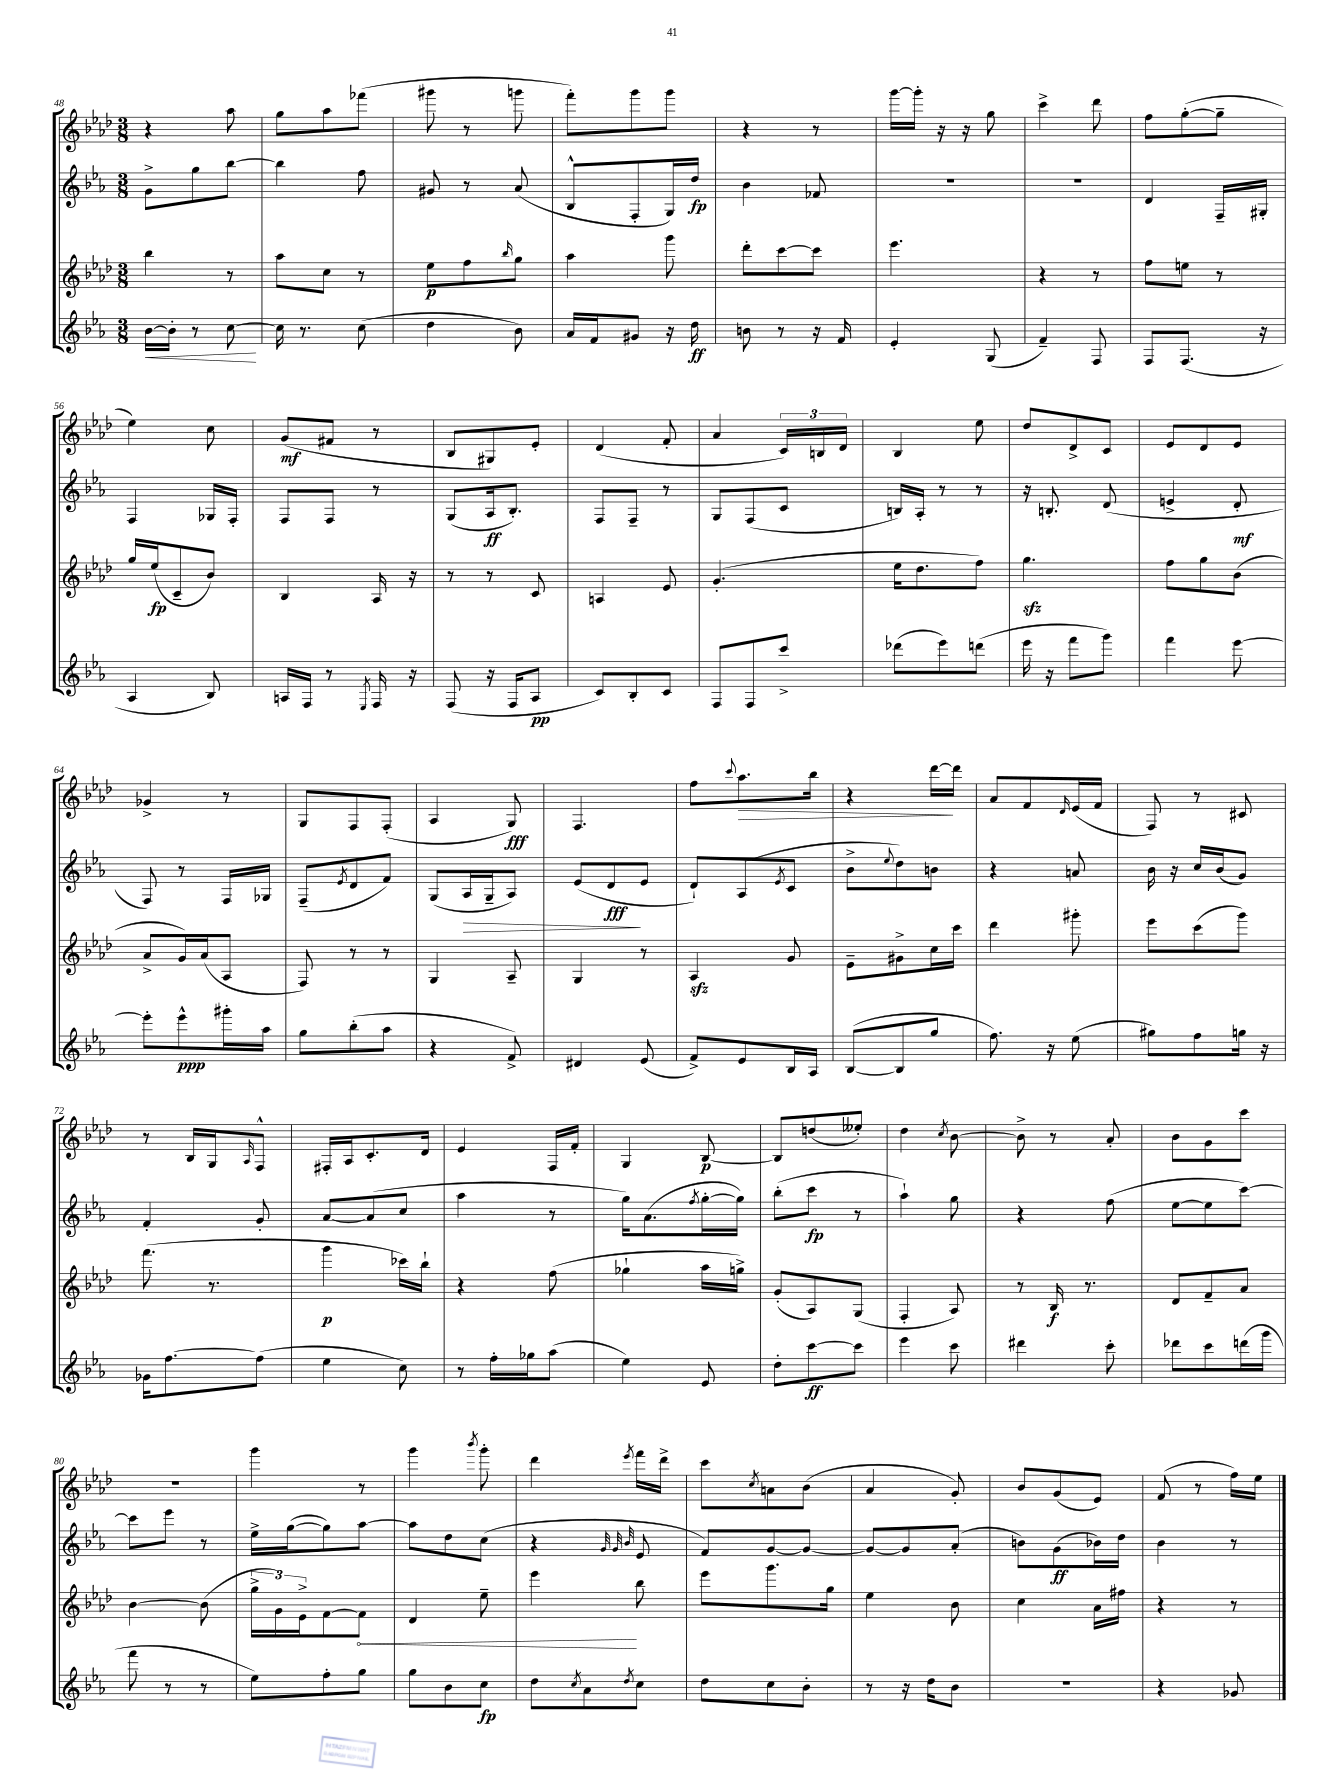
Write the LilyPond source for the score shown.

<<
\new StaffGroup <<
\new Staff = "s0" {
    \clef treble \key aes \major \numericTimeSignature \time 3/8
    r4 aes''8 |
    g''8 aes''8 fes'''8( |
    gis'''8 r8 g'''8 |
    f'''8-.) g'''8 g'''8 |
    r4 r8 |
    g'''16~ g'''16-. r16 r16 g''8 |
    c'''4-> des'''8 |
    f''8 g''8~-.( g''8-- |
    ees''4) c''8 |
    g'8\mf( fis'8 r8 |
    bes8 gis8) ees'8-. |
    des'4( f'8-. |
    aes'4 \tuplet 3/2 { c'16) b16 des'16 } |
    bes4 ees''8 |
    des''8 des'8-> c'8 |
    ees'8 des'8 ees'8 |
    ges'4-> r8 |
    g8 f8 f8-.( |
    aes4 g8\fff) |
    f4. |
    f''8 \appoggiatura { c'''8 } aes''8.\> bes''16 |
    r4 des'''16~\! des'''16 |
    aes'8 f'8 \grace { des'16 } ees'16( f'16 |
    f8) r8 cis'8 |
    r8 bes16 g16 \grace { aes16 } f8-^ |
    fis16-. aes16 c'8.-. des'16 |
    ees'4 f16 f'16-. |
    g4 bes8~\p |
    bes8 d''8( eeses''8-.) |
    des''4 \acciaccatura { c''8 } bes'8~ |
    bes'8-> r8 aes'8-. |
    bes'8 g'8 c'''8 |
    R4. |
    g'''4 r8 |
    g'''4 \acciaccatura { bes'''8 } g'''8-. |
    des'''4 \acciaccatura { ees'''8 } f'''16 des'''16-> |
    c'''8 \acciaccatura { c''8 } a'8 bes'8( |
    aes'4 g'8-.) |
    bes'8 g'8( ees'8) |
    f'8( r8 f''16) ees''16 \bar "|." |
}
\new Staff = "s1" {
    \clef treble \key ees \major \numericTimeSignature \time 3/8
    g'8-> g''8 bes''8~ |
    bes''4 f''8 |
    gis'8 r8 aes'8( |
    bes8-^ f8-. g16) d''16\fp |
    bes'4 fes'8 |
    R4. |
    R4. |
    d'4 f16-- gis16-. |
    f4 ges16 f16-. |
    f8 f8 r8 |
    g8( aes16\ff bes8.-.) |
    f8 f8-- r8 |
    g8 f8( c'8 |
    b16) aes16-. r8 r8 |
    r16 b8.-. d'8( |
    e'4-> d'8-.\mf |
    f8) r8 f16 ges16 |
    f8--( \acciaccatura { ees'8 } d'8 f'8) |
    g8( aes16\> g16-- aes8) |
    ees'8( d'8\fff\! ees'8 |
    d'8-!) aes8( \acciaccatura { ees'8 } c'8 |
    bes'8-> \appoggiatura { ees''8 } d''8) b'8 |
    r4 a'8 |
    bes'16 r16 c''16 bes'16( g'8) |
    f'4-. g'8-. |
    aes'8~ aes'8( c''8 |
    aes''4 r8 |
    g''16) aes'8.( \acciaccatura { f''8 } g''16~-. g''16) |
    bes''8-.( c'''8\fp r8 |
    aes''4-!) g''8 |
    r4 f''8( |
    ees''8~ ees''8 c'''8~) |
    c'''8 ees'''8 r8 |
    ees''16-> g''16~( g''8) aes''8~ |
    aes''8 d''8 c''8( |
    r4 \grace { g'32 g'32 bes'32 } ees'8 |
    f'8) g'8~ g'8~ |
    g'8~ g'8 aes'8-.( |
    b'8) g'8\ff( bes'16) d''16 |
    bes'4 r8 \bar "|." |
}
\new Staff = "s2" {
    \clef treble \key aes \major \numericTimeSignature \time 3/8
    bes''4 r8 |
    aes''8 c''8 r8 |
    ees''8\p f''8 \grace { bes''16 } g''8 |
    aes''4 g'''8 |
    des'''8-. c'''8~ c'''8 |
    ees'''4. |
    r4 r8 |
    f''8 e''8 r8 |
    g''16 ees''16\fp( c'8-- bes'8) |
    bes4 aes16 r16 |
    r8 r8 c'8 |
    a4 ees'8 |
    g'4.-.( |
    ees''16 des''8. f''8) |
    g''4.\sfz |
    f''8 g''8 bes'8( |
    aes'8-> g'16) aes'16( aes8 |
    f8) r8 r8 |
    g4 aes8-- |
    g4 r8 |
    aes4\sfz g'8 |
    ees'8-- gis'8-> c''16 c'''16 |
    des'''4 gis'''8-. |
    ees'''8 c'''8( g'''8) |
    f'''8.( r8. |
    g'''4\p ces'''16) bes''16-! |
    r4 f''8( |
    ges''4-! aes''16 g''16->) |
    g'8-.( aes8) g8( |
    f4-. aes8) |
    r8 bes16\f r8. |
    des'8 f'8-- aes'8 |
    bes'4~ bes'8( |
    \tuplet 3/2 { g''16-> g'16) ees'16-> } f'8~ \once \override Hairpin.circled-tip = ##t f'8\< |
    des'4 ees''8-- |
    ees'''4\! bes''8 |
    ees'''8 g'''8. g''16 |
    ees''4 bes'8 |
    c''4 aes'16 fis''16 |
    r4 r8 \bar "|." |
}
\new Staff = "s3" {
    \clef treble \key ees \major \numericTimeSignature \time 3/8
    bes'16~\< bes'16-. r8 c''8~\! |
    c''16 r8. c''8( |
    d''4 bes'8) |
    aes'16 f'16 gis'8 r16 d''16\ff |
    b'8 r8 r16 f'16 |
    ees'4-. g8( |
    f'4--) f8 |
    f8 f8.( r16 |
    aes4 bes8) |
    a16 f16 r8 \acciaccatura { ees8 } f16 r16 |
    f8( r16 f16 aes8\pp |
    c'8) bes8-. c'8 |
    f8 f8 c'''8-> |
    des'''8( ees'''8) d'''8( |
    ees'''16 r16 f'''8 g'''8) |
    f'''4 ees'''8~ |
    ees'''8-. ees'''8-^\ppp gis'''16-. aes''16 |
    g''8 bes''8-.( aes''8 |
    r4 f'8->) |
    dis'4 ees'8( |
    f'8->) ees'8 bes16 aes16 |
    bes8~( bes8 g''8 |
    f''8.) r16 ees''8( |
    gis''8) f''8 g''16 r16 |
    ges'16 f''8.~ f''8( |
    ees''4 c''8) |
    r8 f''16-. ges''16 aes''8( |
    ees''4) ees'8 |
    d''8-. c'''8~\ff c'''8 |
    ees'''4 c'''8 |
    dis'''4 c'''8-. |
    des'''8 c'''8 d'''16( g'''16 |
    f'''8 r8 r8 |
    ees''8) f''8-. g''8 |
    g''8 bes'8 c''8\fp |
    d''8 \acciaccatura { c''8 } aes'8 \acciaccatura { d''8 } c''8 |
    d''8 c''8 bes'8-. |
    r8 r16 d''16 bes'8 |
    R4. |
    r4 ges'8 \bar "|." |
}
>>
>>
\layout { \context { \Score currentBarNumber = #48 } }
